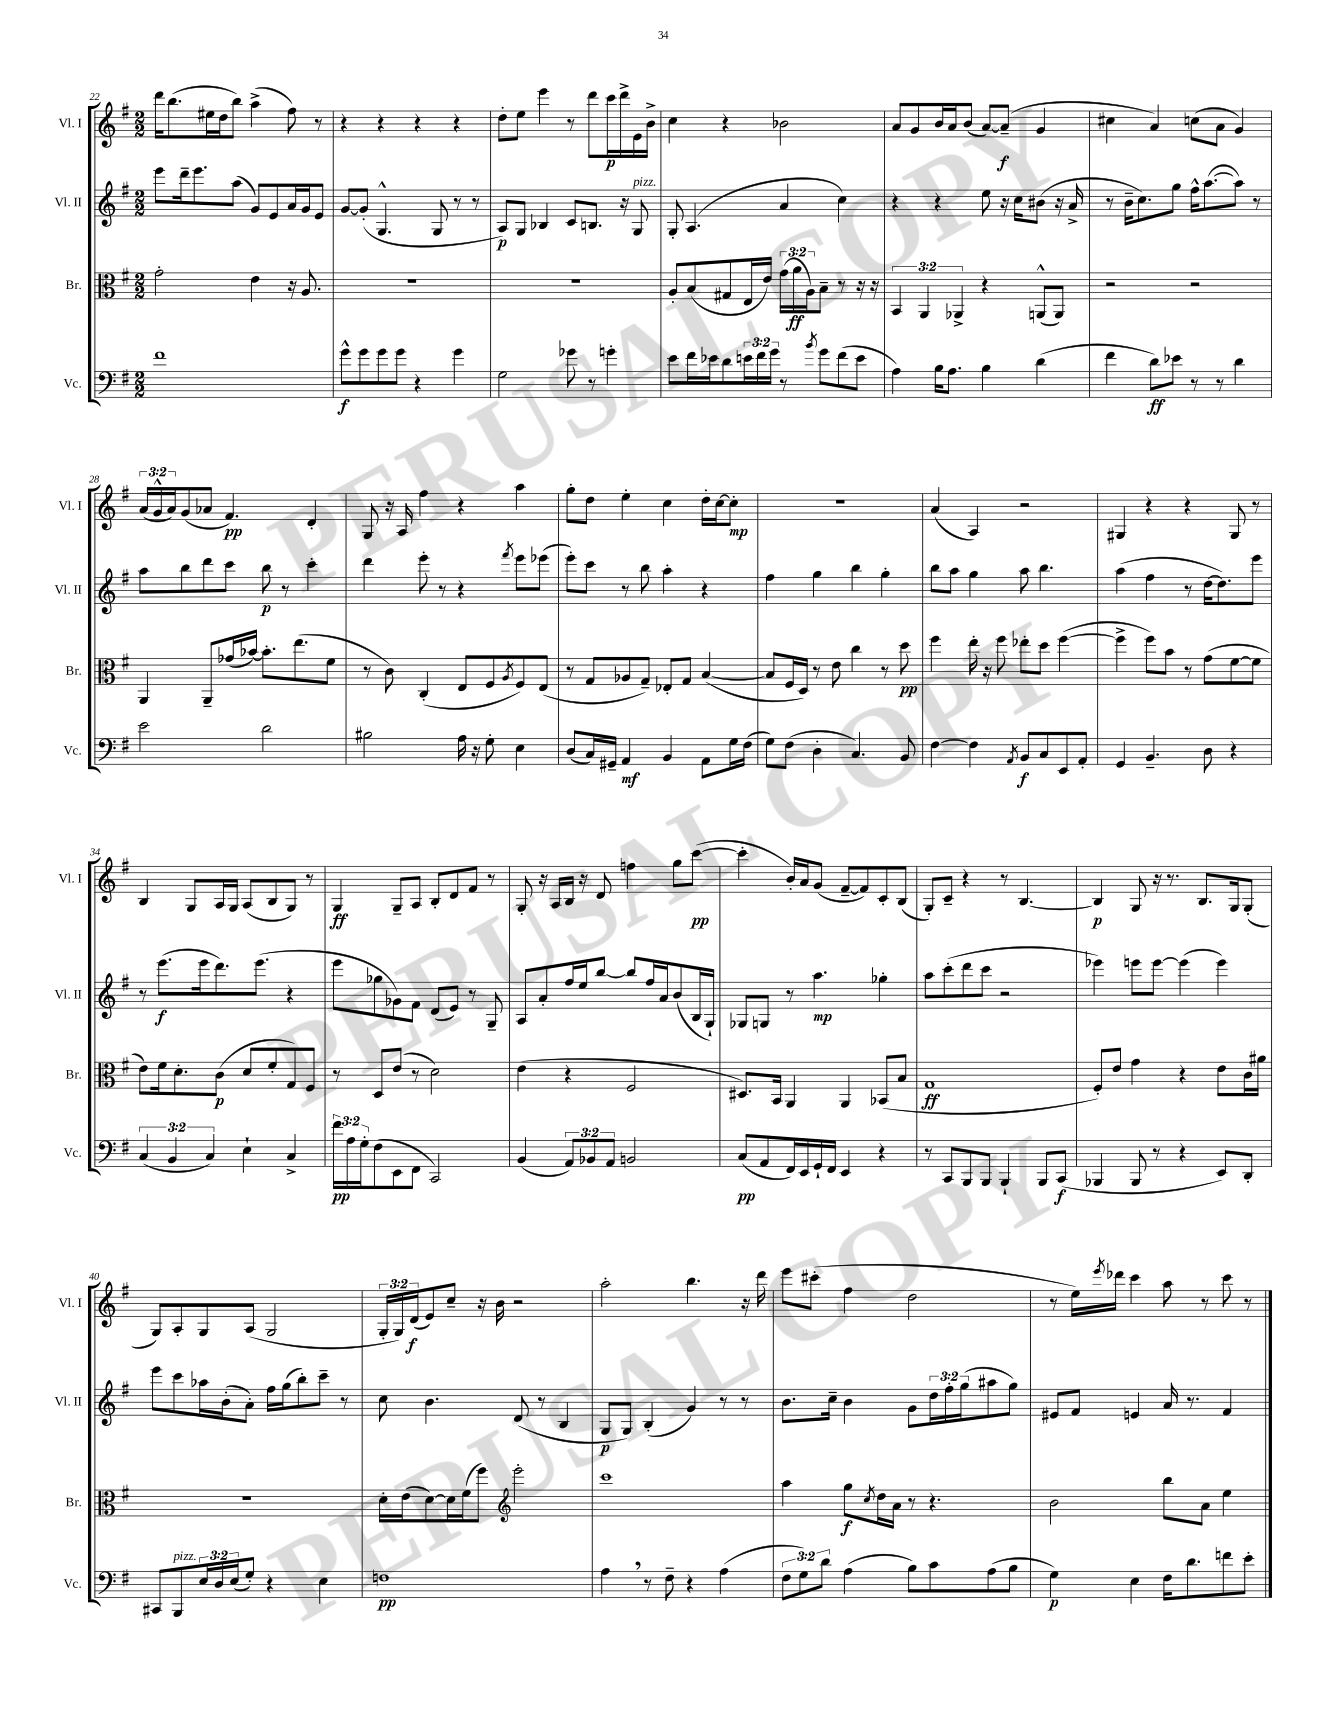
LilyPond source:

<<
\new StaffGroup <<
\new Staff = "s0" \with { instrumentName = "Vl. I" shortInstrumentName = "Vl. I" } {
    \clef treble \key g \major \numericTimeSignature \time 2/2 \override Staff.TupletNumber.text = #tuplet-number::calc-fraction-text
    d'''16 b''8.( eis''16 d''16 b''8) a''4->( fis''8) r8 |
    r4 r4 r4 r4 |
    d''8-. e''8 e'''4 r8 d'''8 c'''16\p d'''16-> e'16 b'16-> |
    c''4 r4 bes'2 |
    a'8 g'8 b'16 a'16 b'8( a'8~) a'8--\f( g'4 |
    cis''4 a'4) c''8( a'8 g'4) |
    \tuplet 3/2 { a'16( g'16-^ a'16) } g'8( aes'8 fis'4.\pp) d'4-. |
    g8 r16 a16 fis''4 r4 a''4 |
    g''8-. d''8 e''4-. c''4 d''16-. c''16~ c''8-.\mp |
    R1 |
    a'4( a4) r2 |
    gis4 r4 r4 gis8 r8 |
    b4 g8 a16 g16 a8( b8 g8) r8 |
    g4\ff g8-- a8 b8-. d'8 fis'8 r8 |
    g8-. r16 a16 b16 r16 d'8 f''4 g''8 c'''8~\pp( |
    c'''4-. b'16-.) a'16 g'8( fis'8~-- fis'8) c'8-. b8( |
    g8-.) c'8-- r4 r8 b4.~ |
    b4\p g8 r16 r8. b8. g16 g8-.( |
    g8) a8-. g8 a8( g2 |
    \tuplet 3/2 { g16-. g16) d'16\f( } e'8) c''8-- r16 b'16 r2 |
    a''2-. b''4. r16 d'''16 |
    e'''8 cis'''8-.( fis''4 d''2 |
    r8 e''16) \acciaccatura { e'''8 } des'''16 c'''4 a''8 r8 c'''8 r8 \bar "|." |
}
\new Staff = "s1" \with { instrumentName = "Vl. II" shortInstrumentName = "Vl. II" } {
    \clef treble \key g \major \numericTimeSignature \time 2/2 \override Staff.TupletNumber.text = #tuplet-number::calc-fraction-text
    e'''8 d'''16-- e'''8. a''8( g'8) e'8 a'16 g'16 e'8 |
    g'8~ g'8-.( g4.-^ g8 r8 r8 |
    a8\p) g8 bes4 c'8 b8. r16 g8^\markup { \italic "pizz." } |
    g8-. a4.( a'4 c''4) |
    r4 r4 e''8 r16 c''16 bis'8( r16 a'16-> |
    r8 b'16-- c''8.) g''8 fis''16-^ a''8.~( a''8) r8 |
    a''8 b''8 d'''8 c'''8 b''8\p r8 c'''4-. |
    d'''4 e'''8-. r8 r4 \acciaccatura { fis'''8 } e'''8 ees'''8( |
    e'''8-.) c'''8 r8 b''8 a''4-. r4 |
    fis''4 g''4 b''4 g''4-. |
    b''8 a''8 g''4 a''8 b''4. |
    a''4( fis''4 r8 d''16~ d''8.) e'''8 |
    r8 e'''8.\f( e'''16 d'''8.) e'''8.( r4 |
    e'''8 ges''8 ges'8) fis'8 d'8( e'8) r8 g8-- |
    a8 a'8-. fis''16 e''16 b''8~ b''8 fis''16 a'16 b'8( b16 g16-!) |
    ges8 g8 r8 a''4.\mp ges''4-. |
    a''8 c'''8-.( d'''8 c'''8 r2 |
    ees'''4) e'''8 e'''8~ e'''4( e'''4) |
    e'''8 c'''8 aes''16 b'16-.( a'8-.) fis''16 g''16( b''8-.) c'''8-- r8 |
    c''8 b'4. d'8( r8 b4 |
    g8\p g8) b4-.( g'4) r8 r8 |
    b'8. c''16-- b'4 g'8 \tuplet 3/2 { d''16 fis''16-. g''16( } ais''8 g''8) |
    eis'8 fis'8 e'4 a'16 r8. fis'4 \bar "|." |
}
\new Staff = "s2" \with { instrumentName = "Br." shortInstrumentName = "Br." } {
    \clef alto \key g \major \numericTimeSignature \time 2/2 \override Staff.TupletNumber.text = #tuplet-number::calc-fraction-text
    g'2-. e'4 r16 a8. |
    R1 |
    R1 |
    a8-. b8( gis8 e16 e'16) \tuplet 3/2 { g'16( a'16\ff a16) } b8-- r8 r16 r16 |
    \tuplet 3/2 { b,4 a,4 aes,4-> } r4 a,8-^( a,8) |
    r2 r2 |
    a,4 a,8-- ges'16( bes'16~) bes'8.-. e''8.( fis'8 |
    r8 c'8) c4-.( e8 fis8 \acciaccatura { a8 } fis8) e8( |
    r8 g8 aes8 g8--) ees8-. g8 b4~( |
    b8 fis16 d16) r8 e'8 c''4 r8 d''8\pp |
    fis''4 e''16-. r16 fis''8 ees''8-. d''8 fis''4~( |
    fis''4-> fis''8) b'8 r8 g'8( fis'8~ fis'8 |
    e'8) fis'16 d'8.-. c'8\p( d'8 fis'8-. g8) fis8 |
    r8 d8 e'8( r8 d'2) |
    e'4( r4 fis2 |
    dis8.) b,16 a,4 a,4 bes,8( b8 |
    g1\ff |
    fis8-.) e'8 g'4 r4 e'8 c'16 ais'16 |
    r1 |
    d'16-. e'16( d'8~) d'16 fis'16( fis''8) \clef treble e'''2-. |
    c'''1 |
    a''4 g''8\f \acciaccatura { c''8 } d''16 a'16 r8 r4. |
    b'2 b''8 a'8 e''4 \bar "|." |
}
\new Staff = "s3" \with { instrumentName = "Vc." shortInstrumentName = "Vc." } {
    \clef bass \key g \major \numericTimeSignature \time 2/2 \override Staff.TupletNumber.text = #tuplet-number::calc-fraction-text
    fis'1 |
    g'8-^\f g'8 g'8 g'8 r4 g'4 |
    g2 ges'8 r8 g'4-. |
    e'8 fis'16 ees'16 d'8 \tuplet 3/2 { e'16 fis'16 g'16 } r8 \acciaccatura { b'8 } g'8 fis'8( e'8 |
    a4) b16 a8. b4 d'4( |
    fis'4 d'8\ff) ees'8 r8 r8 d'4 |
    e'2 d'2 |
    bis2 a16 r16 g8-. e4 |
    d8( c16) gis,16-- a,4\mf b,4 a,8 g16 fis16( |
    g8) fis8( d4-. c4.) b,8 |
    fis4~ fis4 \acciaccatura { a,8 } b,8\f c8 e,8 a,8-. |
    g,4 b,4.-- d8 r4 |
    \tuplet 3/2 { c4( b,4 c4) } e4-! c4-> |
    \tuplet 3/2 { fis'16\pp a16 g16-. } fis8( e,8 fis,8 c,2) |
    b,4( \tuplet 3/2 { a,8) bes,8 a,8 } b,2 |
    c8\pp( a,8 fis,16) e,16 g,16-! fis,16 e,4 r4 |
    r8 c,8 b,,8 b,,8 b,,4-! b,,8 c,8\f( |
    bes,,4 bes,,8 r8 r4 e,8) d,8-. |
    cis,8 b,,8^\markup { \italic "pizz." } \tuplet 3/2 { e16 d16 e16( } g8-.) r4 e4 |
    f1\pp |
    a4 \breathe r8 fis8-- r4 a4( |
    \tuplet 3/2 { fis8 g8) d'8 } a4( b8) c'8 a8( b8 |
    g4\p) e4 fis16 d'8. f'8 e'8-. \bar "|." |
}
>>
>>
\layout { \context { \Score currentBarNumber = #22 } }
